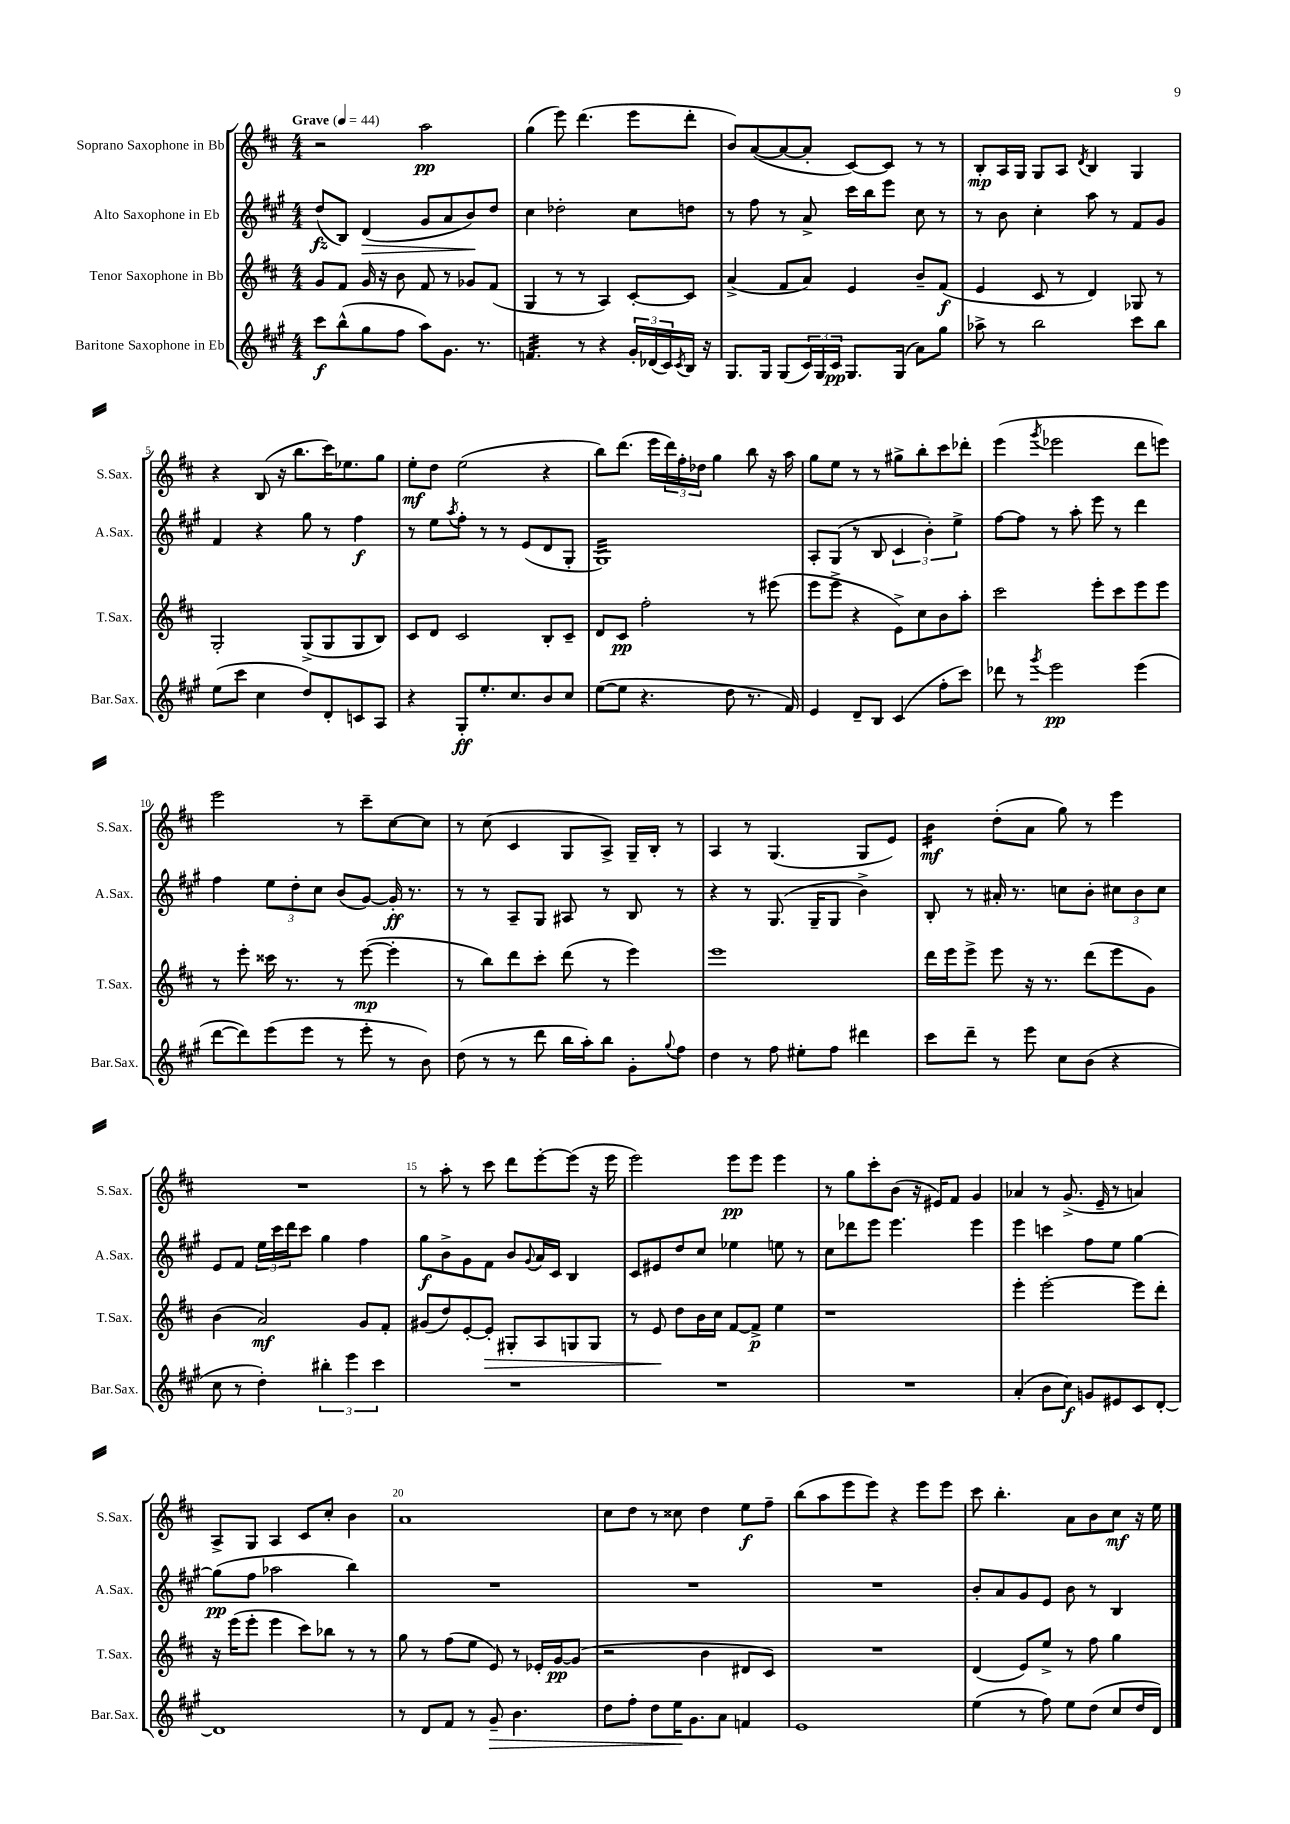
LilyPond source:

<<
\new StaffGroup <<
\new Staff = "s0" \with { instrumentName = "Soprano Saxophone in Bb" shortInstrumentName = "S.Sax." } {
    \clef treble \key d \major \numericTimeSignature \time 4/4 \tempo "Grave" 4 = 44
    r2 a''2\pp |
    g''4( e'''8) d'''4.( e'''8 d'''8-. |
    b'8) a'8~( a'8~ a'8-. cis'8~) cis'8 r8 r8 |
    b8-.\mp a16 g16 g8 a8 \acciaccatura { d'8 } b4 g4 |
    r4 b8( r16 b''8. cis'''16) ees''8. g''8 |
    e''8-.\mf d''8 e''2( r4 |
    b''8) d'''8.( e'''16 \tuplet 3/2 { d'''16) fis''16-. des''16 } g''4 b''8 r16 a''16 |
    g''8 e''8 r8 r8 gis''8-> b''8-. cis'''8 des'''8-. |
    e'''4( \acciaccatura { g'''8 } ees'''2 d'''8 e'''8) |
    e'''2 r8 cis'''8-- cis''8~ cis''8 |
    r8 cis''8( cis'4 g8 a8->) g16-- b16-. r8 |
    a4 r8 g4.( g8 e'8) |
    b'4:16\mf d''8-.( a'8 g''8) r8 e'''4 |
    R1 |
    r8 a''8-. r8 cis'''8 d'''8 e'''8~-. e'''8( r16 e'''16 |
    e'''2) e'''8\pp e'''8 e'''4 |
    r8 g''8 cis'''8-. b'8( r16 eis'16) fis'8 g'4 |
    aes'4 r8 g'8.->( e'16-- r8 a'4) |
    a8-> g8 a4 cis'8 cis''8-. b'4 |
    a'1 |
    cis''8 d''8 r8 cisis''8 d''4 e''8\f fis''8-- |
    b''8( a''8 e'''8 e'''8) r4 e'''8 e'''8 |
    cis'''8 b''4.-. a'8 b'8 cis''8\mf r16 e''16 \bar "|." |
}
\new Staff = "s1" \with { instrumentName = "Alto Saxophone in Eb" shortInstrumentName = "A.Sax." } {
    \clef treble \key a \major \numericTimeSignature \time 4/4
    d''8\fz( b8) d'4\>( gis'8 a'8 b'8\!) d''8 |
    cis''4 des''2-. cis''8 d''8 |
    r8 fis''8 r8 a'8-> cis'''16 b''16 e'''8 cis''8 r8 |
    r8 b'8 cis''4-. a''8 r8 fis'8 gis'8 |
    fis'4 r4 gis''8 r8 fis''4\f |
    r8 e''8 \acciaccatura { a''8 } fis''8-. r8 r8 e'8( d'8 gis8-. |
    gis1:32) |
    a8-. gis8( r8 b8 \tuplet 3/2 { cis'4 b'4-.) e''4-> } |
    fis''8~ fis''8 r8 a''8-. e'''8 r8 d'''4 |
    fis''4 \tuplet 3/2 { e''8 d''8-. cis''8 } b'8( gis'8~) gis'16-.\ff r8. |
    r8 r8 a8-- gis8 ais8 r8 b8 r8 |
    r4 r8 gis8.( gis16-- gis8 b'4->) |
    b8-. r8 ais'16-. r8. c''8 b'8-. \tuplet 3/2 { cis''8 b'8 cis''8 } |
    e'8 fis'8 \tuplet 3/2 { e''16 cis'''16 d'''16 } cis'''8 gis''4 fis''4 |
    gis''8\f b'8-> gis'8 fis'8 b'8 \appoggiatura { gis'8 } a'16 cis'16 b4 |
    cis'8 eis'8 d''8 cis''8 ees''4 e''8 r8 |
    cis''8 des'''8 e'''8 e'''4. e'''4 |
    e'''4 c'''4 fis''8 e''8 gis''4~ |
    gis''8\pp( fis''8 aes''2 b''4) |
    R1 |
    R1 |
    R1 |
    b'8-. a'8 gis'8 e'8 b'8 r8 b4 \bar "|." |
}
\new Staff = "s2" \with { instrumentName = "Tenor Saxophone in Bb" shortInstrumentName = "T.Sax." } {
    \clef treble \key d \major \numericTimeSignature \time 4/4
    g'8 fis'8 g'16 r16 b'8 fis'8 r8 ges'8 fis'8( |
    g4 r8 r8 a4) cis'8~-. cis'8 |
    a'4->( fis'8 a'8) e'4 b'8-- fis'8\f( |
    e'4 cis'8 r8 d'4) ges8 r8 |
    g2-. g8->( g8 g8 b8) |
    cis'8 d'8 cis'2 b8-. cis'8-- |
    d'8 cis'8\pp fis''2-. r8 eis'''8( |
    e'''8 e'''8-> r4 e'8->) cis''8 b'8 a''8-. |
    cis'''2 e'''8-. cis'''8 e'''8 e'''8 |
    r8 e'''8-. cisis'''16 r8. r8 e'''8~\mp( e'''4-. |
    r8 b''8) d'''8 cis'''8-. d'''8( r8 e'''4) |
    e'''1 |
    d'''16 e'''16 e'''8-> e'''8 r16 r8. d'''8( e'''8 g'8) |
    b'4( a'2\mf) g'8 fis'8-. |
    gis'8( d''8) e'8~-. e'8-.\> gis8-. a8 g8 g8 |
    r8 e'8\! d''8 b'16 cis''16 fis'8~ fis'8->\p e''4 |
    r1 |
    e'''4-. e'''2~-. e'''8 d'''8-. |
    r16 e'''16( e'''8-. e'''4 cis'''8) bes''8 r8 r8 |
    g''8 r8 fis''8( e''8 e'8) r8 ees'16-. g'16~\pp g'8( |
    r2 b'4 dis'8 cis'8) |
    R1 |
    d'4( e'8) e''8-> r8 fis''8 g''4 \bar "|." |
}
\new Staff = "s3" \with { instrumentName = "Baritone Saxophone in Eb" shortInstrumentName = "Bar.Sax." } {
    \clef treble \key a \major \numericTimeSignature \time 4/4
    cis'''8\f b''8-^( gis''8 fis''8 a''8) gis'8. r8. |
    f'4.:32 r8 r4 \tuplet 3/2 { gis'16-. des'16( cis'16) } \acciaccatura { cis'8 } b16 r16 |
    gis8. gis16 gis8( \tuplet 3/2 { cis'16) gis16 cis'16\pp } gis8. gis16( a'8) gis''8 |
    aes''8-> r8 b''2 cis'''8 b''8 |
    e''8( cis'''8 cis''4 d''8) d'8-. c'8 a8 |
    r4 gis8-.\ff e''8.-. cis''8. b'8 cis''8 |
    e''8~( e''8 r4. d''8 r8. fis'16) |
    e'4 d'8-- b8 cis'4( fis''8-. cis'''8) |
    des'''8 r8 \acciaccatura { gis'''8 } e'''2\pp e'''4( |
    d'''8~ d'''8) e'''8( e'''8 r8 e'''8-. r8 b'8) |
    d''8( r8 r8 d'''8 b''16 a''16-.) b''8 gis'8-. \appoggiatura { gis''8 } fis''8 |
    d''4 r8 fis''8 eis''8-. fis''8 dis'''4 |
    cis'''8 d'''8-- r8 e'''8 cis''8 b'8( r4 |
    cis''8 r8 d''4-.) \tuplet 3/2 { bis''4-. e'''4 cis'''4 } |
    R1 |
    R1 |
    R1 |
    a'4-.( b'8 cis''8\f) g'8 eis'8 cis'8 d'8~-. |
    d'1 |
    r8 d'8 fis'8 r8 gis'8--\> b'4. |
    d''8 fis''8-. d''8 e''16\! gis'8. a'8 f'4 |
    e'1 |
    e''4( r8 fis''8) e''8 d''8( cis''8 d''16 d'16) \bar "|." |
}
>>
>>
\layout { \context { \Score \override BarNumber.break-visibility = ##(#f #t #t) barNumberVisibility = #(every-nth-bar-number-visible 5) } }
